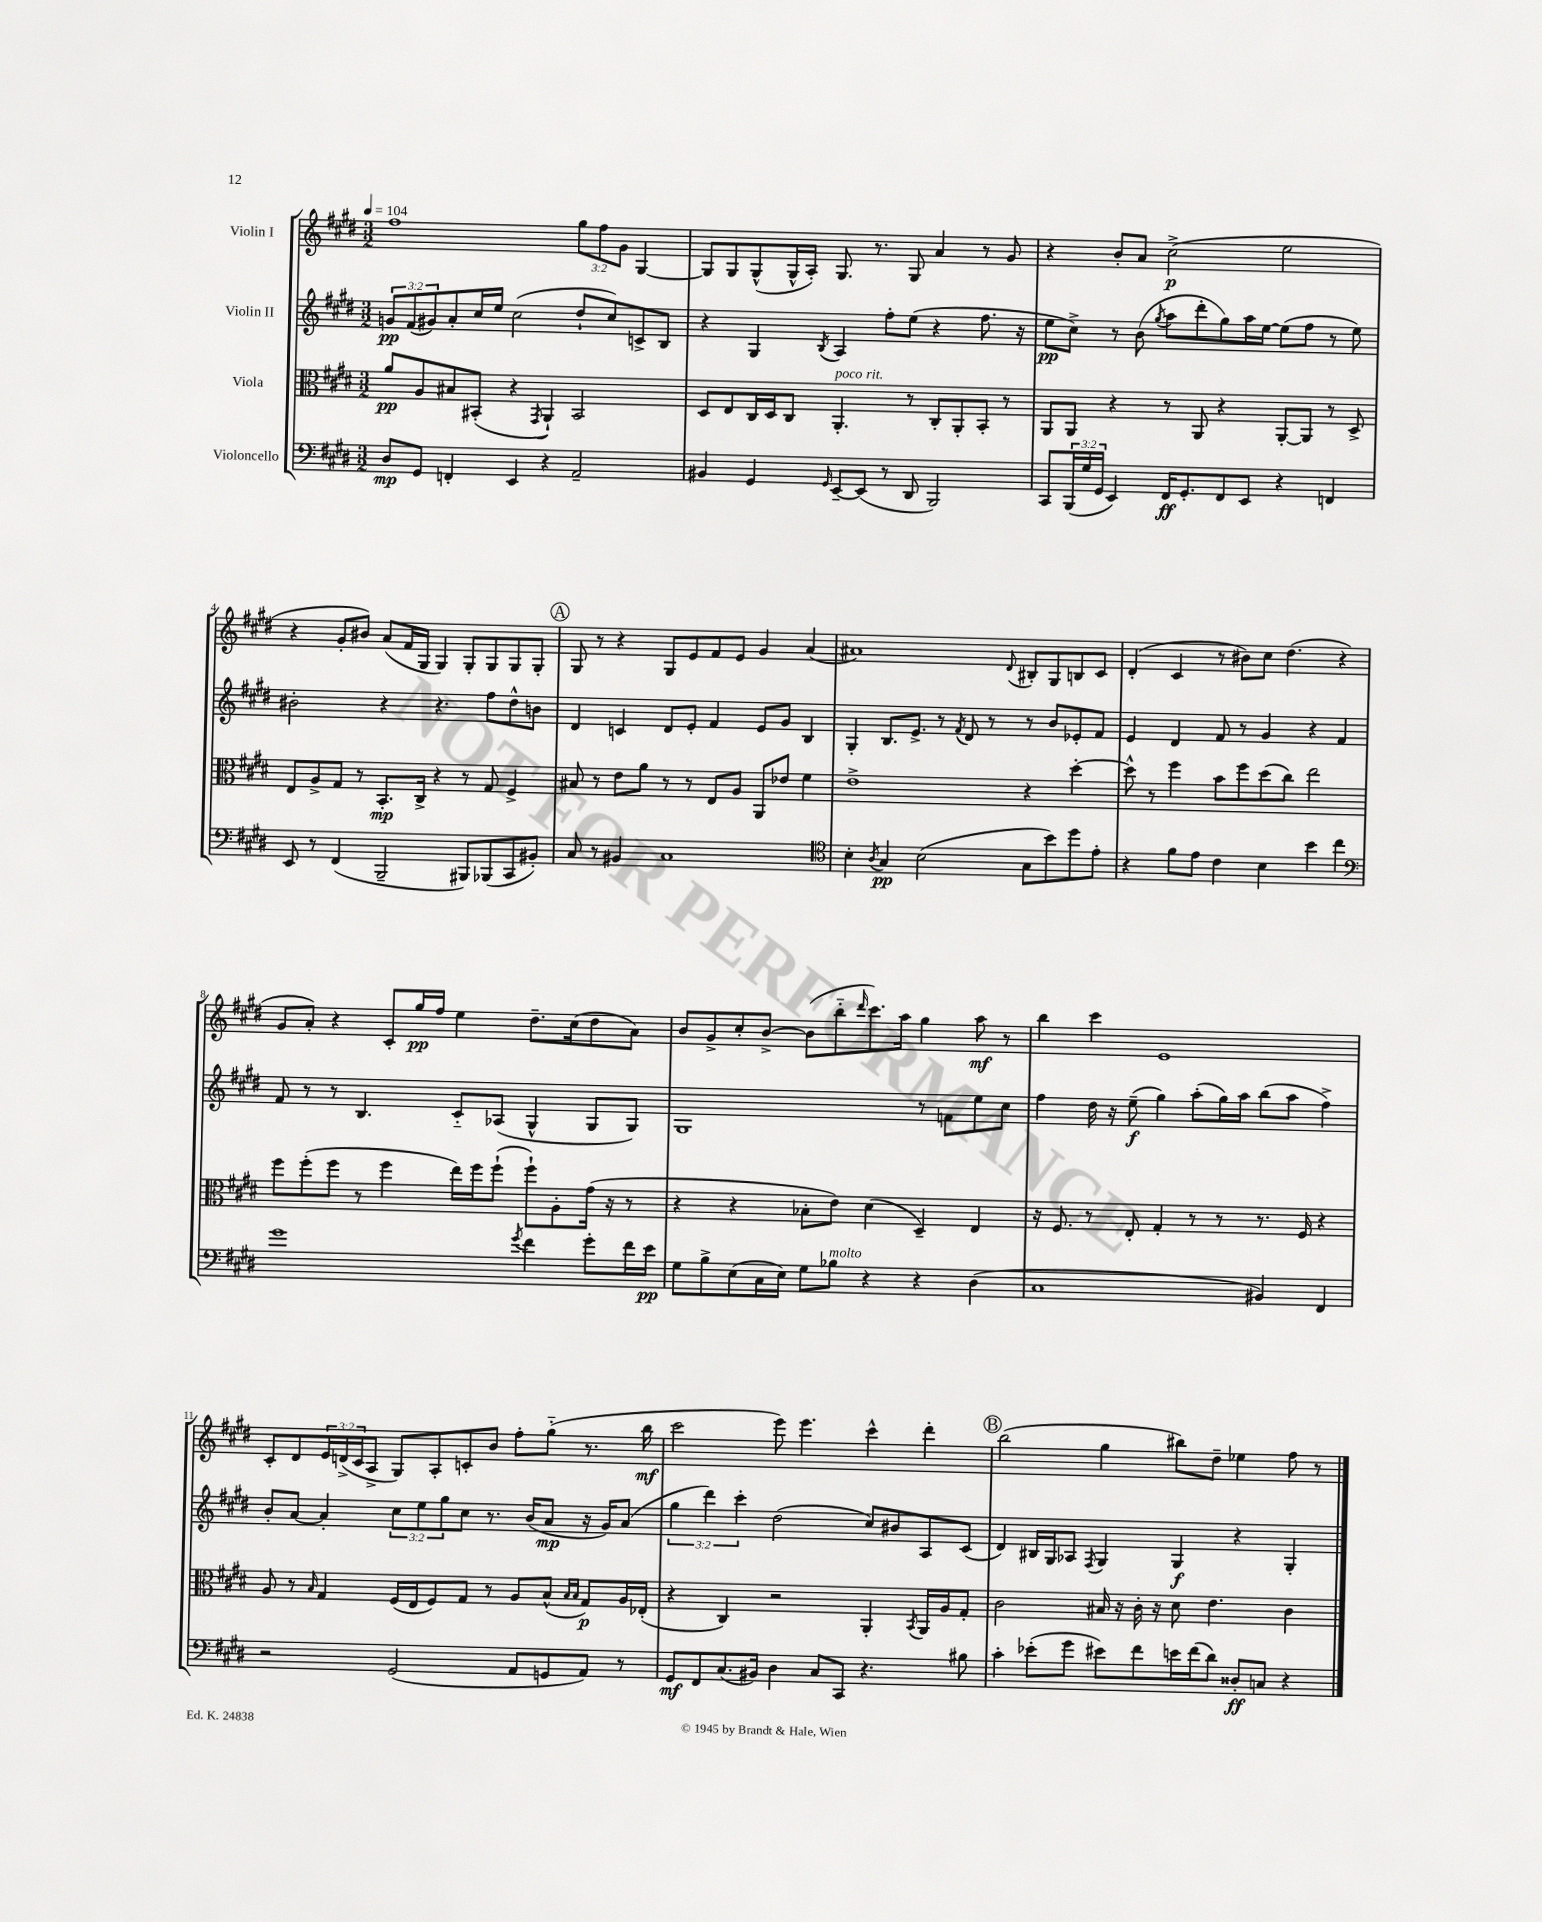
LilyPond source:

<<
\new StaffGroup <<
\new Staff = "s0" \with { instrumentName = "Violin I" } {
    \clef treble \key e \major \numericTimeSignature \time 3/2 \override Staff.TupletNumber.text = #tuplet-number::calc-fraction-text \tempo 4 = 104
    fis''1 \tuplet 3/2 { gis''8 fis''8 gis'8 } gis4~ |
    gis8 gis8 gis8-^( gis16-^ a16-.) gis8. r8. gis8 a'4 r8 gis'8 |
    r4 b'8-. a'8 cis''2->\p( e''2 |
    r4 gis'8-. bis'8) a'8( fis'16 gis16 gis4) gis8-. gis8 gis8 gis8-. |
    \mark \markup { \circle "A" } gis8 r8 r4 gis8 e'8 fis'8 e'8 gis'4 a'4( |
    ais'1) \appoggiatura { dis'8 } bis8-. gis8 b8 cis'8 |
    dis'4-.( cis'4 r8 bis'8) cis''8 dis''4.( r4 |
    gis'8 a'8-.) r4 cis'8-. gis''16\pp fis''16 e''4 dis''8.-- cis''16( dis''8 a'8) |
    b'8 gis'8-> cis''8-. b'8~-> b'8( b''8-_ \grace { dis'''16 } cis'''8.) a''16 gis''4 a''8\mf r8 |
    b''4 cis'''4 e'1 |
    cis'8-. dis'8 \tuplet 3/2 { e'16 d'16->( cis'16 } a8-> gis8) a8-. c'8-. b'8 fis''8-. gis''8-_( r8. b''16\mf |
    cis'''2 e'''8) e'''4. cis'''4-^ dis'''4-. |
    \mark \markup { \circle "B" } b''2( gis''4 bis''8) dis''8-- ees''4 fis''8 r8 \bar "|." |
}
\new Staff = "s1" \with { instrumentName = "Violin II" } {
    \clef treble \key e \major \numericTimeSignature \time 3/2 \override Staff.TupletNumber.text = #tuplet-number::calc-fraction-text
    \tuplet 3/2 { g'8\pp fis'8( gis'8) } a'8-. cis''16 e''16 cis''2( dis''8-! cis''8) c'8-> b8 |
    r4 gis4 \acciaccatura { b8 } a4 fis''8-. e''8( r4 fis''8. r16 |
    e''8\pp cis''8->) r8 b'8( \acciaccatura { gis''8 } a''8 dis'''8-. gis''8) a''16 e''16~ e''8( fis''8 r8 e''8) |
    bis'2-. r4 r4. fis''8 dis''8-^ b'8 |
    \mark \markup { \circle "A" } dis'4 c'4 dis'8 e'8-. fis'4 e'8 gis'8 b4 |
    gis4-. b8. e'8.-> r8 \acciaccatura { fis'8 } dis'8 r8 r8 b'8 ees'8-. fis'8 |
    e'4 dis'4 fis'8 r8 gis'4 r4 fis'4 |
    fis'8 r8 r8 b4. cis'8-_ aes8( gis4-^ gis8 gis8) |
    gis1 r8 f'8 e''8 cis''8 |
    fis''4 dis''16 r16 e''8--\f( gis''4) a''8-.( gis''16) a''16 b''8( a''8 fis''4->) |
    b'8-. a'8~ a'4-. \tuplet 3/2 { cis''8 e''8 gis''8 } cis''8 r8. b'16( a'8\mp r16 gis'16) a'8( |
    \tuplet 3/2 { gis''4 dis'''4) cis'''4-. } dis''2( cis''8) bis'8 a8 cis'8( |
    \mark \markup { \circle "B" } dis'4) bis16 gis16 aes8 \acciaccatura { fis8 } gis4 gis4\f r4 gis4-. \bar "|." |
}
\new Staff = "s2" \with { instrumentName = "Viola" } {
    \clef alto \key e \major \numericTimeSignature \time 3/2
    a'8\pp a8 bis8 bis,8-.( r4 \acciaccatura { gis,8 } a,4-!) bis,2 |
    dis8 e8 cis16 dis16 cis8 a,4.-.^\markup { \italic "poco rit." } r8 cis8-. a,8-. b,8-. r8 |
    a,8 a,8 r4 r8 a,8 r4 a,8~-. a,8 r8 dis8-> |
    e8 a8-> gis8 r8 b,8.-.\mp cis16-> r4 r8 gis8 fis4-> |
    \mark \markup { \circle "A" } bis8 r8 e'8 a'8 r8 r8 e8 a8 a,8 ees'8 fis'4 |
    e'1-> r4 dis''4~-. |
    dis''8-^ r8 fis''4 b'8 fis''8 dis''8( cis''8) e''2 |
    fis''8 fis''8-.( fis''8 r8 fis''4 e''16) fis''16 fis''8-!( fis''8-!) a8-. gis'16( r16 r8 |
    r4 r4 bes8-. e'8) dis'4( dis4--) e4 |
    r16 fis8. r8 e8-. gis4-. r8 r8 r8. fis16 r4 |
    a8 r8 \grace { b16 } gis4 fis16( e16 fis8) gis8 r8 a8 b8-^( \grace { b16 b16 } gis8\p) a16 ees16-.( |
    r4 cis4) r2 a,4-. \acciaccatura { b,8 } a,16 a16 gis8-. |
    \mark \markup { \circle "B" } cis'2 bis16 r16 cis'16-. r16 dis'8 e'4. cis'4 \bar "|." |
}
\new Staff = "s3" \with { instrumentName = "Violoncello" } {
    \clef bass \key e \major \numericTimeSignature \time 3/2 \override Staff.TupletNumber.text = #tuplet-number::calc-fraction-text
    dis8\mp gis,8 f,4-. e,4 r4 a,2-- |
    bis,4 gis,4 \grace { gis,16 } e,8~-- e,8( r8 dis,8 b,,2) |
    cis,8 \tuplet 3/2 { b,,16( gis16 gis,16 } e,4) fis,16\ff gis,8.-. fis,8 e,8 r4 f,4 |
    e,8 r8 fis,4( b,,2-- bis,,8) bes,,8( cis,8 bis,8-.) |
    \mark \markup { \circle "A" } cis8 r8 bis,4 cis1 |
    \clef tenor b4-. \acciaccatura { a8 } gis4\pp b2( gis8 b'8) dis''8 e'8-. |
    r4 fis'8 e'8 cis'4 b4 b'4 cis''4 |
    \clef bass gis'1 \acciaccatura { gis'8 } fis'4 gis'8-. fis'16 e'16\pp |
    gis8 b8-> e8( cis16 e16) gis8 bes8^\markup { \italic "molto" } r4 r4 dis4( |
    cis1 bis,4) fis,4 |
    r2 gis,2( a,8 g,8 a,8) r8 |
    gis,8\mf fis,8 cis8.( bis,16) dis4 cis8 cis,8 r4. bis8 |
    \mark \markup { \circle "B" } cis'4-. ees'8-.( gis'8 eis'8) fis'8 e'16 fis'16( dis'8) disis8-.\ff c8 r4 \bar "|." |
}
>>
>>
